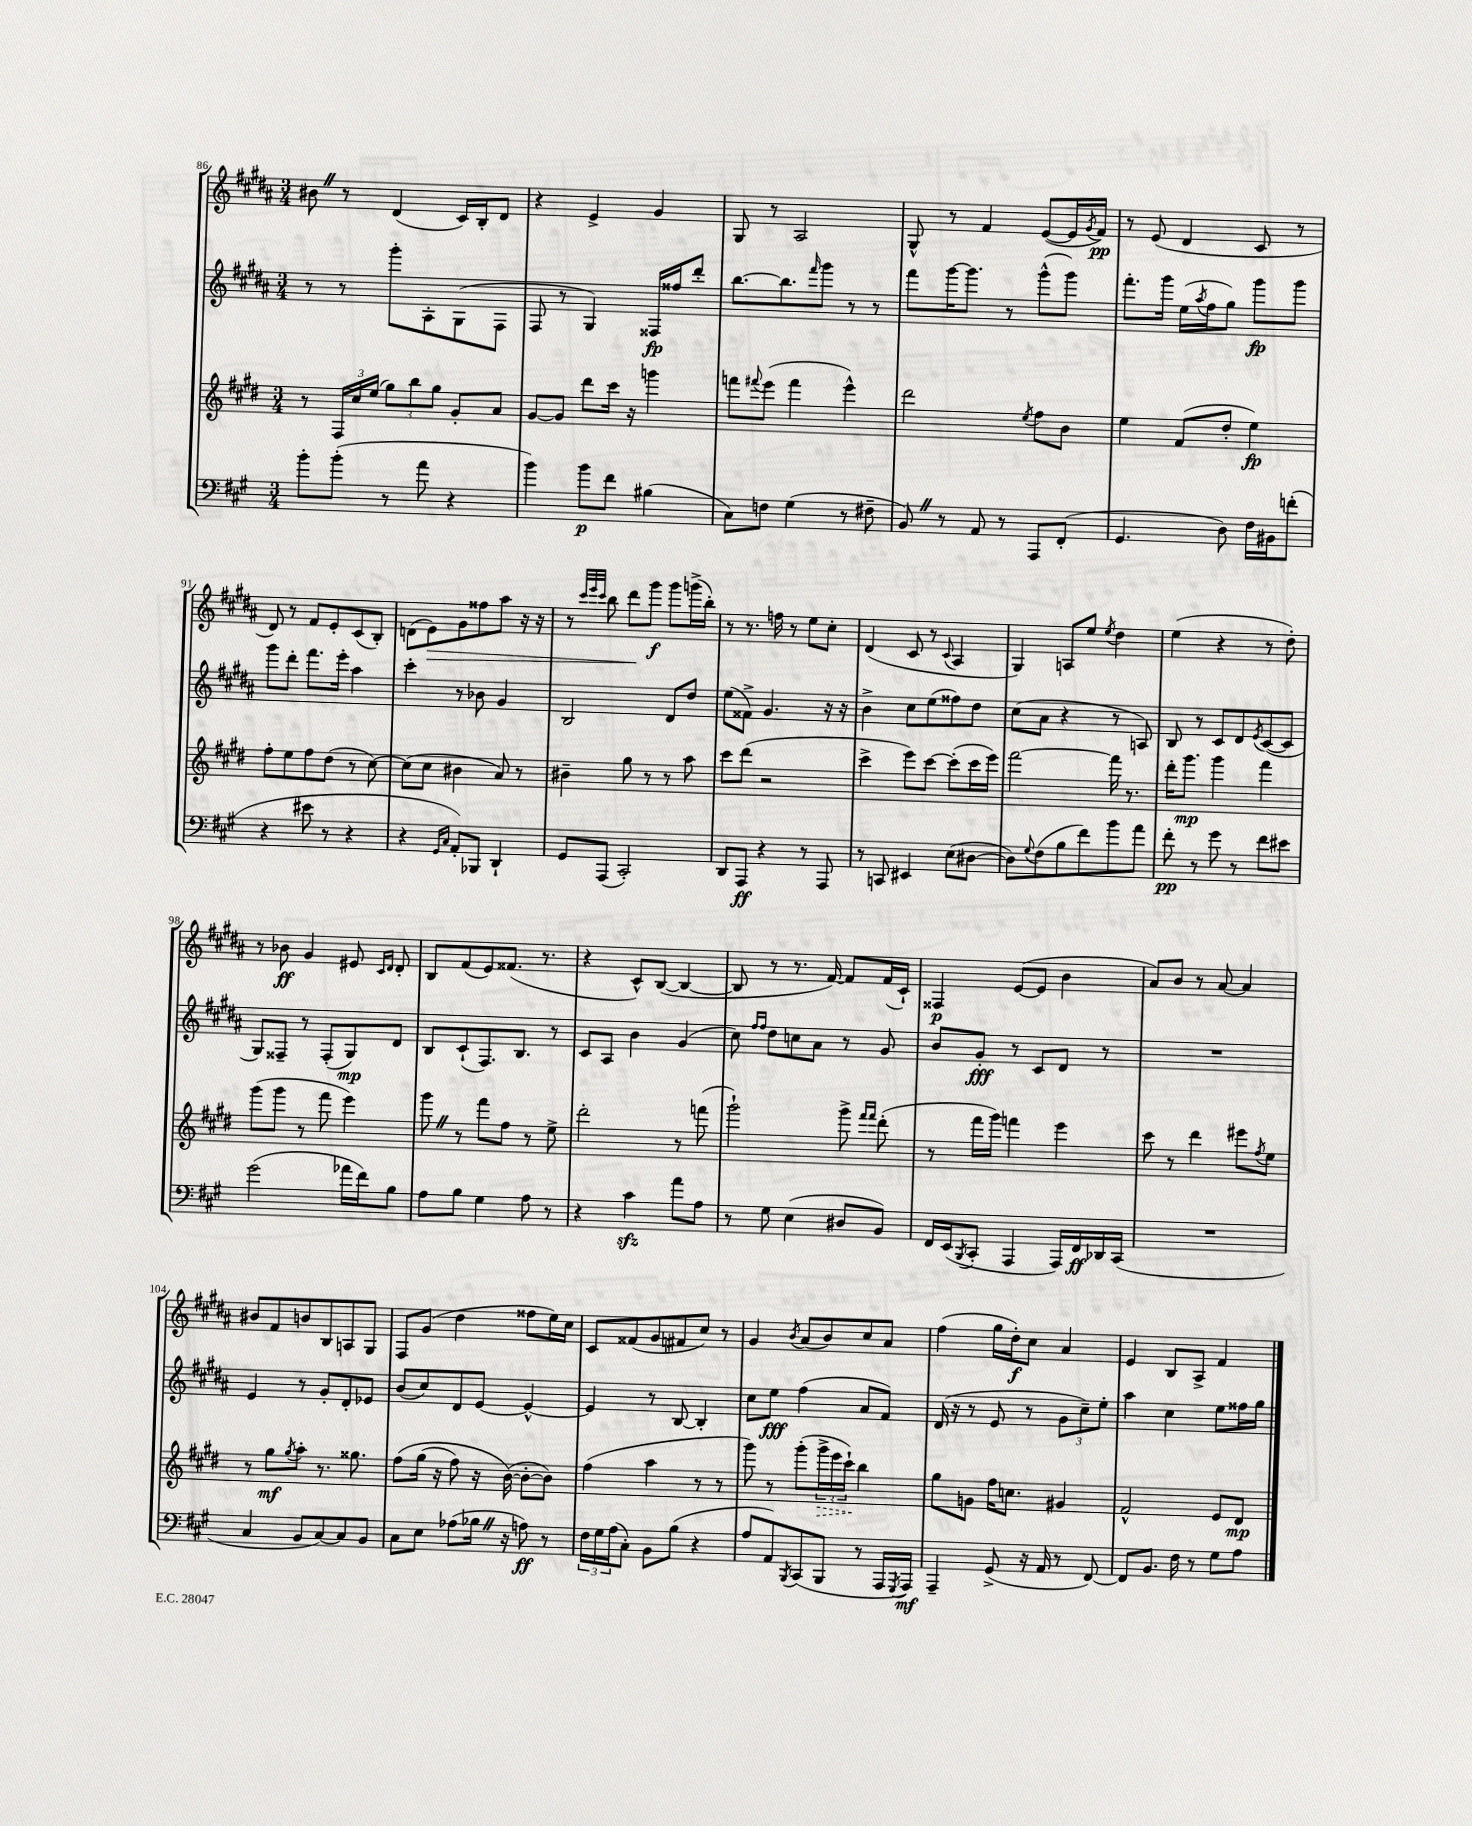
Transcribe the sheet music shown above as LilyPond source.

<<
\new StaffGroup <<
\new Staff = "s0" {
    \clef treble \key b \major \numericTimeSignature \time 3/4
    bis'8 \once \override BreathingSign.text = \markup { \musicglyph "scripts.caesura.straight" } \breathe r8 dis'4( cis'16) b16-. dis'8 |
    r4 e'4-> gis'4 |
    gis8 r8 ais2 |
    gis8-^ r8 fis'4 e'8~( e'16 \acciaccatura { gis'8 } fis'16\pp) |
    r8 e'8( dis'4 cis'8 r8 |
    dis'8) r8 fis'8 e'8-. cis'8( b8-.) |
    d'8( e'8\>) gis'8 fisis''8 ais''8 r16 r16 |
    r8 \grace { cis'''32 e'''32 cis'''32 } b''8 dis'''8\! gis'''8\f gis'''8 g'''16->( b''16-.) |
    r8 r8. f''16 r8 e''8 cis''8-. |
    dis'4( cis'8 r8 \appoggiatura { cis'8 } ais4 |
    gis4) a8 e''8 \acciaccatura { e''8 } dis''4 |
    e''4( r4 r8 dis''8-.) |
    r8 bes'8\ff gis'4 eis'8 \grace { cis'16 dis'16 } dis'8-. |
    b8 fis'8( e'8) fisis'8.( r8. |
    r4 cis'8-^) b8~( b4~ |
    b8 r8 r8. fis'16~) fis'8 fis'16( cis'16-!) |
    fisis4\p e'8~( e'8 b'4 |
    ais'8) b'8 r8 ais'8~ ais'4 |
    bis'8 fis'8 b'8 b8 a8 gis8 |
    fis8 gis'8( dis''4 fisis''8 e''16) cis''16 |
    cis'8 fisis'8( gis'8 fis'8 cis''8) r8 |
    gis'4 \acciaccatura { b'8 } ais'8( b'8) cis''8 ais'8 |
    fis''4( gis''16 dis''16-.\f) cis''8 ais'4 |
    e'4 b8 ais8-> fis'4 \bar "|." |
}
\new Staff = "s1" {
    \clef treble \key b \major \numericTimeSignature \time 3/4
    r8 r8 gis'''8-. ais8-. gis8( fis8 |
    fis8 r8 gis4) fisis16\fp fisis''16 dis'''8-. |
    b''8.~ b''8. \grace { fis'''16 } gis'''8 r8 r8 |
    fis'''8 gis'''16~ gis'''8. r8 gis'''8-^( gis'''8) |
    fis'''8.-. gis'''16 e''16( \acciaccatura { ais''8 } fis''16 gis''8) gis'''8\fp gis'''8 |
    gis'''8 dis'''8-. fis'''8. e'''16-. ais''4 |
    cis'''4-. r8 bes'8 gis'4 |
    b2 dis'8 dis''8 |
    e''8( fisis'8->) gis'4. r16 r16 |
    b'4-> cis''8 e''8( fisis''8) dis''8 |
    cis''8( ais'8 r4 r8 a8) |
    b8 r8 cis'8 dis'8 \acciaccatura { e'8 } cis'8~( cis'8 |
    gis8) fisis8-- r8 fisis8-.( gis8\mp) dis'8 |
    b8 cis'8-!( fis8.) b8. r8 |
    cis'8 ais8 b'4 gis'4( |
    cis''8) \grace { fis''16 fis''16 } dis''8 c''8 ais'8 r8 gis'8 |
    b'8 gis'8-.\fff r8 cis'8 dis'8 r8 |
    R2. |
    e'4 r8 gis'8-. dis'8-. ees'8 |
    b'8( cis''8) dis'8 e'8~ e'4~-^ |
    e'4 r8 b8~ b4-. |
    cis''8 e''8\fff fis''4( ais'8 fis'8) |
    dis'16( r16 r8 e'8 r8 \tuplet 3/2 { gis'8 cis''8--) e''8-. } |
    ais''4 cis''4 e''8 fisis''16 gis''16 \bar "|." |
}
\new Staff = "s2" {
    \clef treble \key e \major \numericTimeSignature \time 3/4
    r8 \tuplet 3/2 { fis16 cis''16 e''16( } \tuplet 3/2 { gis''8) b''8 gis''8 } gis'8-. a'8 |
    gis'8~ gis'8 dis'''8 cis'''16 r16 g'''4 |
    f'''8 \appoggiatura { fis'''8 } e'''8( fis'''4 e'''4-^) |
    dis'''2 \acciaccatura { e''8 } fis''8 b'8 |
    e''4 fis'8( dis''8-. e''4\fp) |
    fis''8-. e''8 fis''8 dis''8( r8 cis''8~) |
    cis''8( cis''8 bis'4 a'8) r8 |
    bis'4-- gis''8 r8 r8 a''8 |
    cis'''8 dis'''8( r2 |
    cis'''4-> e'''8) cis'''8~ cis'''8-.( cis'''16 e'''16) |
    fis'''2~ fis'''16 r8. |
    dis'''16-. gis'''8.\mp gis'''4 fis'''4 |
    gis'''8( gis'''8 r8 fis'''8 e'''4) |
    gis'''8 \once \override BreathingSign.text = \markup { \musicglyph "scripts.caesura.straight" } \breathe r8 fis'''8 fis''8 r8 e''8-> |
    dis'''2-. r8 f'''8( |
    gis'''2-!) gis'''8-> \grace { fis'''16 fis'''16 } dis'''8-.( |
    r8 fis'''16 gis'''16) f'''4 e'''4 |
    cis'''8 r8 dis'''4 eis'''8 \acciaccatura { fis''8 } e''8 |
    r8 gis''8\mf \acciaccatura { gis''8 } a''8-. r8. gisis''8. |
    fis''8\( gis''16( r16 fis''8) r16 b'16~(\) b'8~-. b'8) |
    fis''4( a''4 r8 r8 |
    gis'''8) r8 gis'''8-.( \tuplet 3/2 { \once \override Hairpin.style = #'dashed-line gis'''16->\> e'''16 cis'''16-!\!) } b''4 |
    gis''8 g'8 fis''16 c''8. gis'4 |
    fis'2-^ e'8 dis'8\mp \bar "|." |
}
\new Staff = "s3" {
    \clef bass \key a \major \numericTimeSignature \time 3/4
    b'8-. b'8-.( r8 a'8 r4 |
    b'4) b'8\p fis'8 bis4( |
    cis8) f8 gis4( r8 fis8-- |
    b,8) \once \override BreathingSign.text = \markup { \musicglyph "scripts.caesura.straight" } \breathe r8 a,8 r8 a,,8 fis,8-.( |
    gis,4. d8) fis16 bis,16 f'8-.( |
    r4 eis'8 r8 r4 |
    r4 \grace { gis,16 cis16 } a,8-.) bes,,8 d,4-! |
    gis,8 a,,8( cis,2-.) |
    d,8 a,,8\ff r4 r8 a,,8 |
    r8 c,8 eis,4 e8( dis8~ |
    dis8) \appoggiatura { gis8 } fis8( b8 fis'8) b'8 a'8 |
    fis'8-.\pp r8 gis'8 r8 fis'8 eis'8 |
    gis'2( aes'16 fis'16) b8 |
    a8 b8 gis4 a8 r8 |
    r4 cis'4\sfz a'8 a8 |
    r8 gis8 e4( dis8 b,8) |
    fis,16 e,16( \acciaccatura { b,,8 } cis,8-. a,,4 a,,16) fis,16\ff des,16 cis,16( |
    R2. |
    cis4 b,8 cis8~) cis8 b,8 |
    cis8 e8 aes8( bes16 \once \override BreathingSign.text = \markup { \musicglyph "scripts.caesura.straight" } \breathe r16 a8\ff) r8 |
    \tuplet 3/2 { fis16 gis16 a16( } cis8-.) b,8 b8( r4 |
    a8 a,8) \acciaccatura { b,,8 } cis,8( b,,8 r8 a,,16 \acciaccatura { gis,,8 } a,,16\mf) |
    a,,4-- gis,8->( r16 a,16 r8 fis,8~) |
    fis,8 b,8. fis16 r8 gis8 a8 \bar "|." |
}
>>
>>
\layout { \context { \Score currentBarNumber = #86 } }
